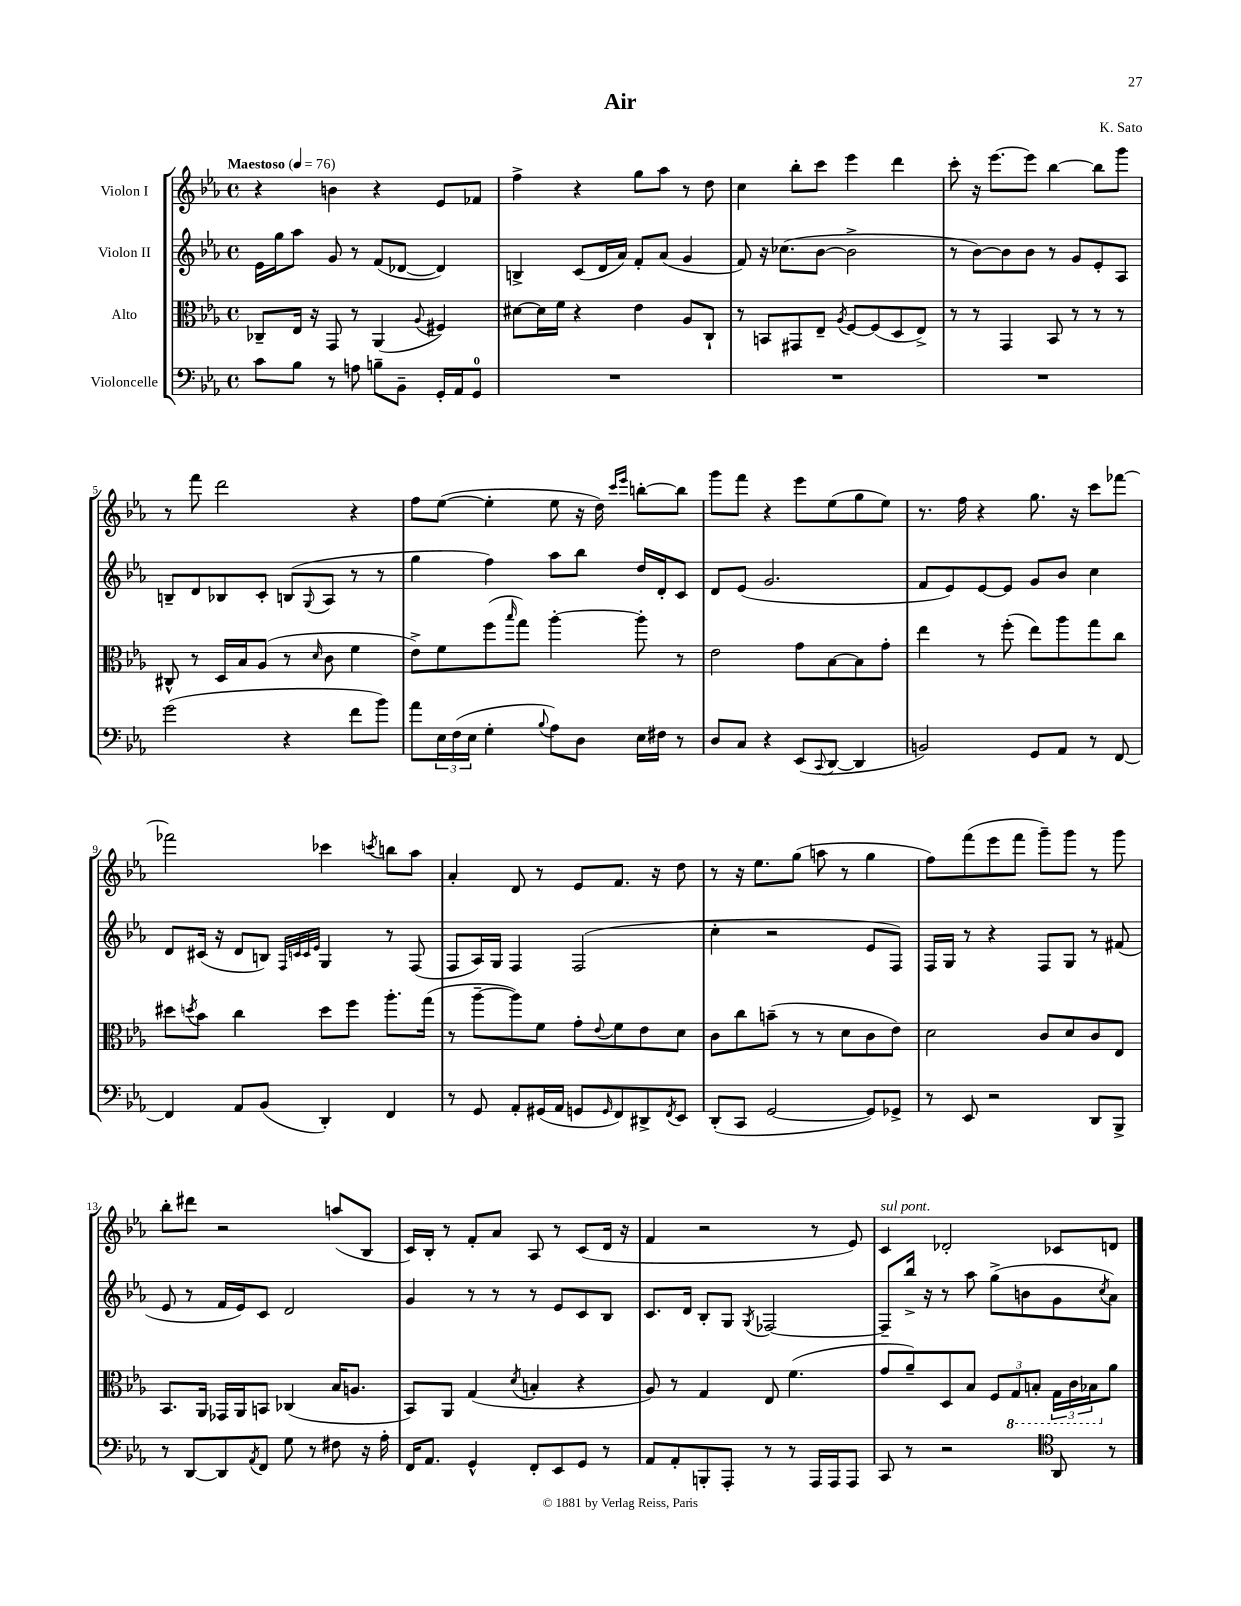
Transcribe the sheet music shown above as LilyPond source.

\header { title = "Air" composer = "K. Sato" }
<<
\new StaffGroup <<
\new Staff = "s0" \with { instrumentName = "Violon I" } {
    \clef treble \key ees \major \defaultTimeSignature \time 4/4 \tempo "Maestoso" 4 = 76
    r4 b'4 r4 ees'8 fes'8 |
    f''4-> r4 g''8 aes''8 r8 d''8 |
    c''4 bes''8-. c'''8 ees'''4 d'''4 |
    c'''8-. r16 ees'''8.~ ees'''8 bes''4~ bes''8 g'''8 |
    r8 f'''8 d'''2 r4 |
    f''8 ees''8~( ees''4-. ees''8 r16 d''16) \grace { c'''16 ees'''16 } b''8~-. b''8 |
    g'''8 f'''8 r4 ees'''8 ees''8( g''8 ees''8) |
    r8. f''16 r4 g''8. r16 c'''8 fes'''8~ |
    fes'''2 ces'''4 \acciaccatura { c'''8 } b''8 aes''8 |
    aes'4-. d'8 r8 ees'8 f'8. r16 d''8 |
    r8 r16 ees''8. g''8( a''8 r8 g''4 |
    f''8) f'''8( ees'''8 f'''8 g'''8--) g'''8 r8 g'''8 |
    bes''8-. dis'''8 r2 a''8( bes8 |
    c'16) bes16-. r8 f'8-. aes'8 aes8 r8 c'8( d'16 r16 |
    f'4 r2 r8 ees'8) |
    c'4^\markup { \italic "sul pont." } des'2-. ces'8 d'8 \bar "|." |
}
\new Staff = "s1" \with { instrumentName = "Violon II" } {
    \clef treble \key ees \major \defaultTimeSignature \time 4/4
    ees'16 g''16 aes''8 g'8 r8 f'8( des'8~ des'4) |
    b4-> c'8( d'16 aes'16) f'8-. aes'8( g'4 |
    f'8) r16 ces''8.( bes'8~ bes'2-> |
    r8 bes'8~) bes'8 bes'8 r8 g'8 ees'8-. aes8 |
    b8-- d'8 bes8 c'8-. b8( \appoggiatura { g8 } aes8 r8 r8 |
    g''4 f''4) aes''8 bes''8 d''16 d'16-. c'8 |
    d'8 ees'8( g'2. |
    f'8 ees'8) ees'8~ ees'8 g'8 bes'8 c''4 |
    d'8 cis'16( r16 d'8 b8) \grace { f32 c'32 c'32 ees'32 } g4 r8 f8( |
    f8 aes16) g16 f4 f2( |
    c''4-. r2 ees'8 f8) |
    f16 g16 r8 r4 f8 g8 r8 fis'8( |
    ees'8 r8 f'16 ees'16) c'8 d'2 |
    g'4 r8 r8 r8 ees'8 c'8 bes8 |
    c'8. d'16 bes8-. g8 \acciaccatura { g8 } fes2~ |
    fes8-- bes''16-> r16 r8 aes''8 g''8->( b'8 g'8 \acciaccatura { c''8 } aes'8) \bar "|." |
}
\new Staff = "s2" \with { instrumentName = "Alto" } {
    \clef alto \key ees \major \defaultTimeSignature \time 4/4
    ces8-- ees16 r16 g,8 r8 aes,4( \appoggiatura { aes8 } fis4) |
    dis'8~ dis'16 f'16 r4 ees'4 aes8 c8-! |
    r8 b,8 gis,8 ees8-- \acciaccatura { aes8 } f8~ f8( d8 ees8->) |
    r8 r8 g,4 bes,8 r8 r8 r8 |
    cis8-^ r8 d16 bes16 aes8( r8 \grace { d'16 } c'8 f'4 |
    ees'8->) f'8 f''8( \grace { bes''16 } g''8) aes''4~-. aes''8-. r8 |
    ees'2 g'8 bes8~ bes8 g'8-. |
    ees''4 r8 f''8-.( ees''8) aes''8 g''8 c''8 |
    dis''8 \acciaccatura { d''8 } bes'8 c''4 d''8 f''8 aes''8.-. g''16( |
    r8 aes''8~-- aes''8) f'8 g'8-. \appoggiatura { ees'8 } f'8 ees'8 d'8 |
    c'8 c''8 b'8--( r8 r8 d'8 c'8 ees'8) |
    d'2 c'8 d'8 c'8 ees8 |
    bes,8. aes,16 ges,16 aes,16 b,8 ces4( bes16 a8. |
    bes,8) aes,8 g4( \acciaccatura { d'8 } b4-. r4 |
    aes8) r8 g4 ees8 f'4.( |
    g'8 aes'8--) d8 bes8 \tuplet 3/2 { f8 \ottava #-1 g,8 b,8-. } \tuplet 3/2 { g,16 c16 bes,16 \ottava #0 } aes'8 \bar "|." |
}
\new Staff = "s3" \with { instrumentName = "Violoncelle" } {
    \clef bass \key ees \major \defaultTimeSignature \time 4/4
    c'8 bes8 r8 a8 b8-- bes,8-- g,16-. aes,16 g,8-0 |
    R1 |
    R1 |
    R1 |
    g'2( r4 f'8 bes'8) |
    aes'8 \tuplet 3/2 { ees16 f16( ees16 } g4-. \appoggiatura { bes8 } aes8) d8 ees16 fis16 r8 |
    d8 c8 r4 ees,8( \appoggiatura { c,8 } d,8~ d,4 |
    b,2) g,8 aes,8 r8 f,8~ |
    f,4 aes,8 bes,8( d,4-.) f,4 |
    r8 g,8 aes,8-. gis,16( aes,16 g,8 \grace { g,16 } f,8) dis,8-> \acciaccatura { f,8 } ees,8 |
    d,8-.( c,8 g,2~ g,8) ges,8-> |
    r8 ees,8 r2 d,8 bes,,8-> |
    r8 d,8~ d,8 \acciaccatura { aes,8 } f,8 g8 r8 fis8 r16 aes16-. |
    f,16 aes,8. g,4-^ f,8-. ees,8 g,8 r8 |
    aes,8 aes,8-. b,,8-. aes,,8-. r8 r8 aes,,16 aes,,16 aes,,8 |
    c,8 r8 r2 \clef tenor aes,8 r8 \bar "|." |
}
>>
>>
